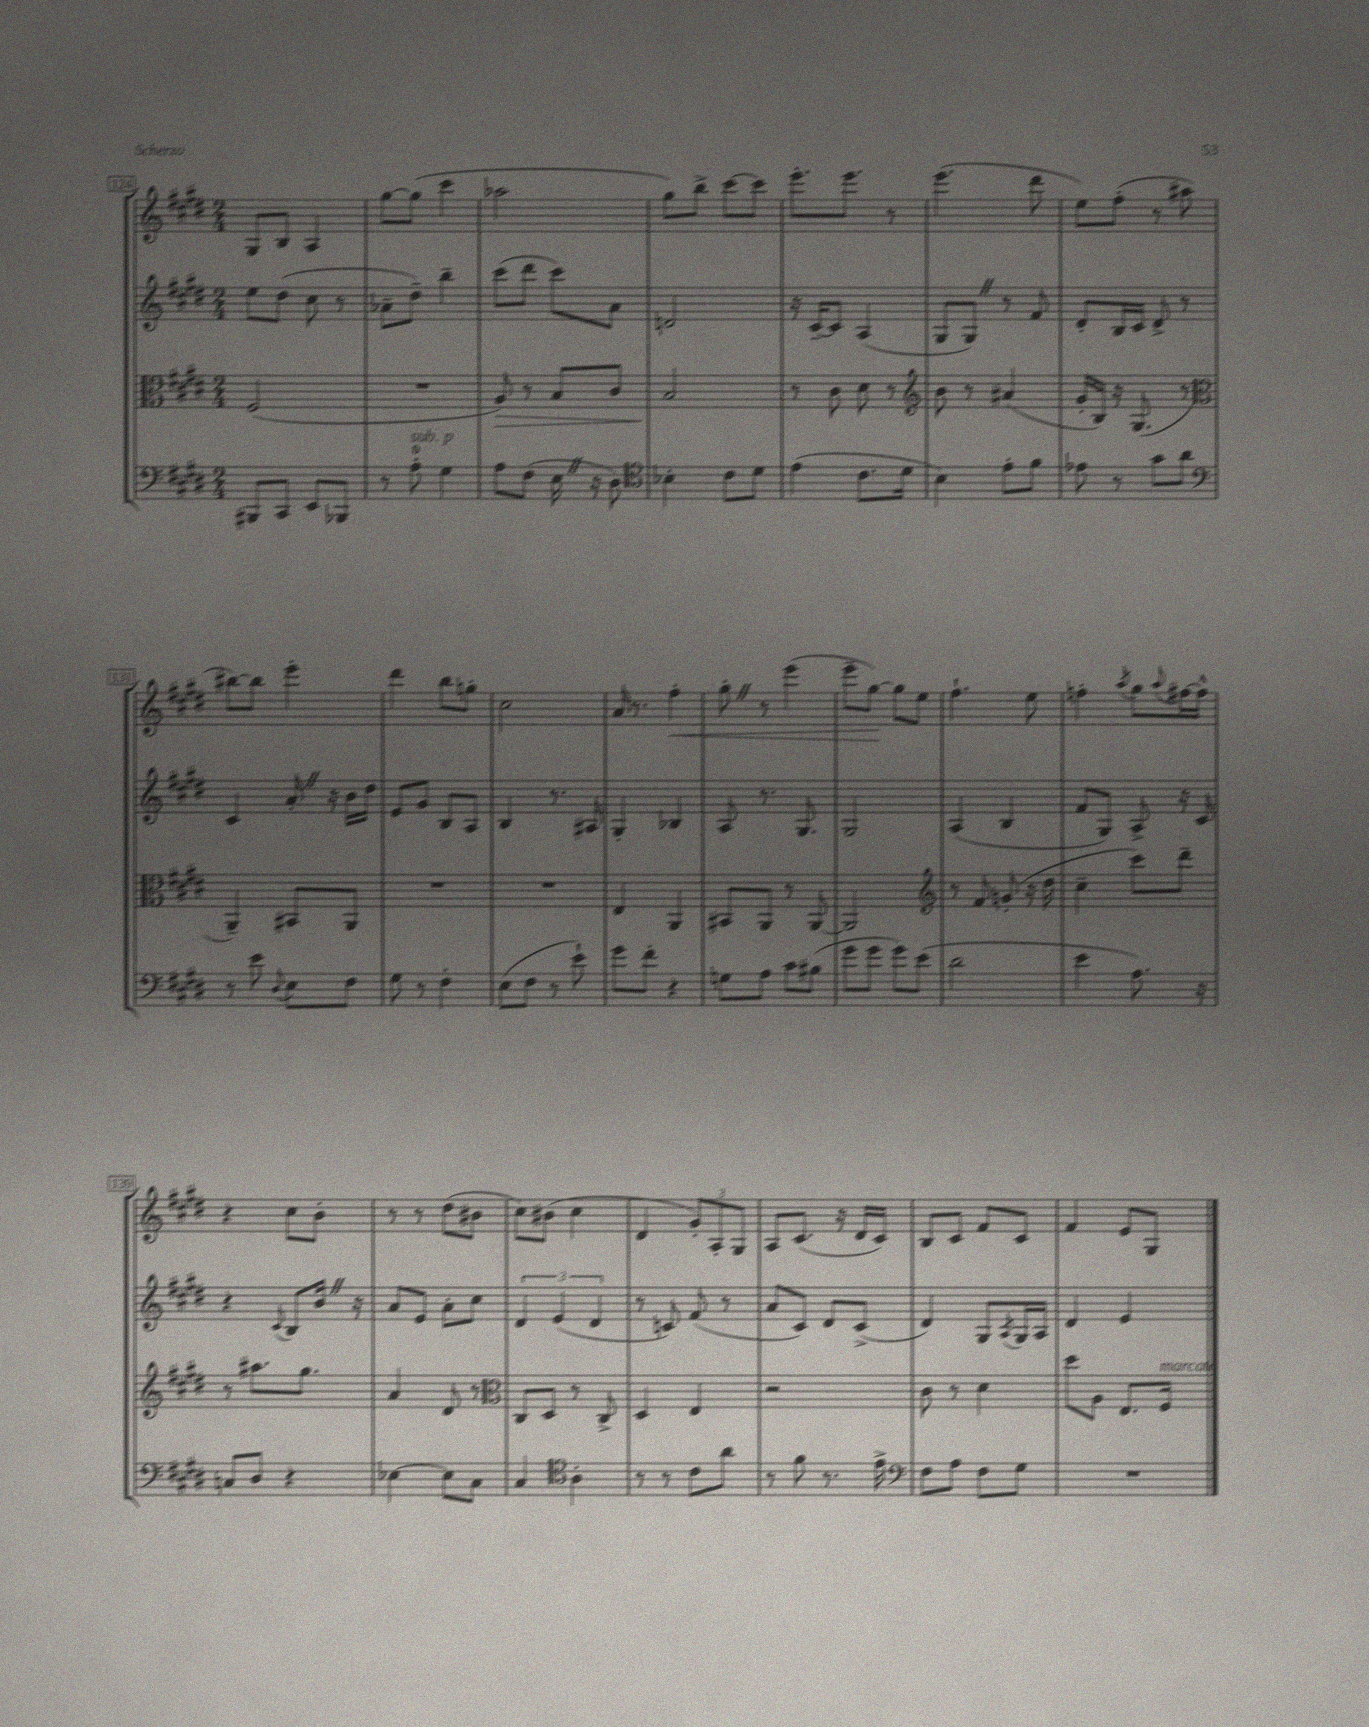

**kern	**kern	**dynam	**kern	**kern	**dynam
*part4	*part3	*part3	*part2	*part1	*part1
*staff4	*staff3	*staff3	*staff2	*staff1	*staff1
*clefF4	*clefC3	*	*clefG2	*clefG2	*
*k[f#c#g#d#]	*k[f#c#g#d#]	*	*k[f#c#g#d#]	*k[f#c#g#d#]	*
*M2/4	*M2/4	*	*M2/4	*M2/4	*
=124	=124	=124	=124	=124	=124
8BBB#X/L	(2F#/	.	8ee\L	8G#/L	.
8CC#/J	.	.	(8dd#\J	8B/J	.
8EE/L	.	.	8cc#\	4A/	.
8BBB-X/J	.	.	8r	.	.
=125	=125	=125	=125	=125	=125
8r	2r	.	8a-X~\L	[8gg#\L	.
!LO:TX:a:i:t=sub. p	!	!	!	!	!
8A'\	.	.	8dd#~\J)	(8gg#\J]	.
4G#\	.	.	4bb~\	4ccc#\	.
=126	=126	=126	=126	=126	=126
!	!	!LO:HP:b	!	!	!
8A\L	8A/)	>	(8ccc#\L	2aa-X\	.
(8F#\J	8r	.	8ddd#\J	.	.
16EZ\	8B/L	.	8ccc#\L)	.	.
16r	.	.	.	.	.
8D#\)	8c#/J	.	8a\J	.	.
=127	=127	=127	=127	=127	=127
*clefC4	*	*	*	*	*
4B-X'\	2B/	.	2dn/	8gg#\L)	.
.	.	.	.	8bb^\J	.
8c#\L	.	.	.	[8ccc#\L	.
8d#\J	.	.	.	8ccc#\J]	.
.	.	]	.	.	.
=128	=128	=128	=128	=128	=128
(4e\	8r	.	16r	8.eee'\L	.
.	.	.	[16c#~/KL	.	.
.	8c#\	.	8c#/J]	.	.
.	.	.	.	8.eee\J	.
8.c#\L	8d#\	.	(4A/	.	.
.	8r	.	.	8r	.
16d#\Jk	.	.	.	.	.
=129	=129	=129	=129	=129	=129
*	*clefG2	*	*	*	*
4B\)	8b\	.	8G#/L	(4.eee\	.
.	8r	.	8G#Z/J)	.	.
8e'\L	(4a#X/	.	8r	.	.
8f#\J	.	.	8f#/	8ddd#\	.
=130	=130	=130	=130	=130	=130
8e-X\	16g#'/LL	.	8d#'/L	8ee\L)	.
.	16B/JJ)	.	.	.	.
8r	16r	.	16B/L	(8ff#'\J	.
.	(8.G#/	.	16c#/JJ	.	.
8g#\L	.	.	8d#^/	8r	.
8a\J	8r	.	8r	8aa#X\	.
!!LO:LB:g=z
=131	=131	=131	=131	=131	=131
*clefF4	*clefC3	*	*	*	*
8r	4AA~/)	.	4c#/	[8bb#X\L)	.
8e\	.	.	.	8bb#\J]	.
8qqD#/	.	.	.	.	.
8E\L	8BB#X/L	.	16a'Z/	4eee'\	.
.	.	.	16r	.	.
8F#\J	8AA/J	.	16b\LL	.	.
.	.	.	16dd#\JJ	.	.
=132	=132	=132	=132	=132	=132
8G#\	2r	.	8e/L	4ddd#\	.
8r	.	.	8g#/J	.	.
4F#'\	.	.	8B/L	8bb\L	.
.	.	.	8A/J	8ggn'\J	.
=133	=133	=133	=133	=133	=133
(8E\L	2r	.	4B/	2cc#\	.
8F#\J	.	.	.	.	.
8r	.	.	8.r	.	.
8e`\)	.	.	.	.	.
.	.	.	16A#X/	.	.
=134	=134	=134	=134	=134	=134
8g#\L	4E/	.	4G#'/	16a/	.
.	.	.	.	8.r	.
8f#'\J	.	.	.	.	.
!	!	!	!	!	!LO:HP:b
4r	4AA/	.	4B-X/	4ff#'\	<
=135	=135	=135	=135	=135	=135
8Gn\L	8BB#X/L	.	8A/	8gg#'Z\	.
8A\J	8AA/J	.	8.r	8r	.
8c#\L	8r	.	.	(4eee\	.
.	.	.	8.G#/	.	.
(8B#X\J	[8AA/	.	.	.	.
=136	=136	=136	=136	=136	=136
8g#\L	2AA/]	.	2G#/	8eee~\L	.
8g#\J	.	.	.	[8gg#\J)	.
8g#\L)	.	.	.	8gg#\L]	[
(8e\J	.	.	.	8ee\J	.
=137	=137	=137	=137	=137	=137
*	*clefG2	*	*	*	*
2d#\	8r	.	(4A/	4.ff#`\	.
.	8f#/	.	.	.	.
.	(8gn'/	.	4B/	.	.
.	16r	.	.	8ee\	.
.	16dd#\	.	.	.	.
=138	=138	=138	=138	=138	=138
4e\	4cc#~\	.	8f#/L	4ffn'\	.
.	.	.	8G#/J)	.	.
.	.	.	.	8qaa/	.
8.A\)	8ccc#\L)	.	8A^/	8gg#\L	.
.	.	.	.	8qqaa/	.
.	8ddd#~\J	.	16r	[16ff#X\L	.
16r	.	.	16c#/	16ff#^^\JJ]	.
!!LO:LB:g=z
=139	=139	=139	=139	=139	=139
8Cn/L	8r	.	4r	4r	.
8D#/J	8.aa#X\L	.	.	.	.
.	.	.	8qqc#/	.	.
4r	.	.	8B/L	8cc#\L	.
.	8.gg#\J	.	.	.	.
.	.	.	16bZ/Jk	8b'\J	.
.	.	.	16r	.	.
=140	=140	=140	=140	=140	=140
[4E-X\	4a/	.	8a/L	8r	.
.	.	.	8e/J	8r	.
8E-\L]	8d#/	.	8a'\L	(8dd#\L	.
8C#\J	8r	.	8cc#\J	8b#X\J	.
=141	=141	=141	=141	=141	=141
*	*clefC3	*	*	*	*
4C#/	8C#/L	.	6d#/	8cc#\L)	.
.	8D#/J	.	.	(8b#X\J	.
.	.	.	(6e/	.	.
*clefC4	*	*	*	*	*
4A'\	8r	.	.	4cc#\	.
.	.	.	6d#/	.	.
.	8C#^/	.	.	.	.
=142	=142	=142	=142	=142	=142
8r	4D#/	.	8r	4d#/	.
8r	.	.	8cn/)	.	.
8c#\L	4E/	.	(8f#/	12g#'/L)	.
.	.	.	.	12A'/	.
8a\J	.	.	8r	.	.
.	.	.	.	12G#/J	.
=143	=143	=143	=143	=143	=143
8r	2r	.	8a/L	8A/L	.
8f#\	.	.	8c#/J)	(8.c#/J	.
8.r	.	.	8d#/L	.	.
.	.	.	.	16r	.
.	.	.	(8c#^/J	16d#/LL	.
16e^\	.	.	.	16c#/JJ)	.
=144	=144	=144	=144	=144	=144
*clefF4	*	*	*	*	*
8F#\L	8c#\	.	4d#/)	8B/L	.
8A\J	8r	.	.	8c#/J	.
8F#\L	4d#\	.	8G#/L	8f#/L	.
.	.	.	8qA/	.	.
8G#\J	.	.	16G#/L	8c#/J	.
.	.	.	16A/JJ	.	.
=145	=145	=145	=145	=145	=145
2r	8dd#\L	.	4d#/	4f#/	.
.	8A\J	.	.	.	.
.	8.E/L	.	4e/	8e/L	.
.	.	.	.	8G#/J	.
!	!LO:TX:a:i:t=marcato	!	!	!	!
.	16F#/Jk	.	.	.	.
==	==	==	==	==	==
*-	*-	*-	*-	*-	*-
